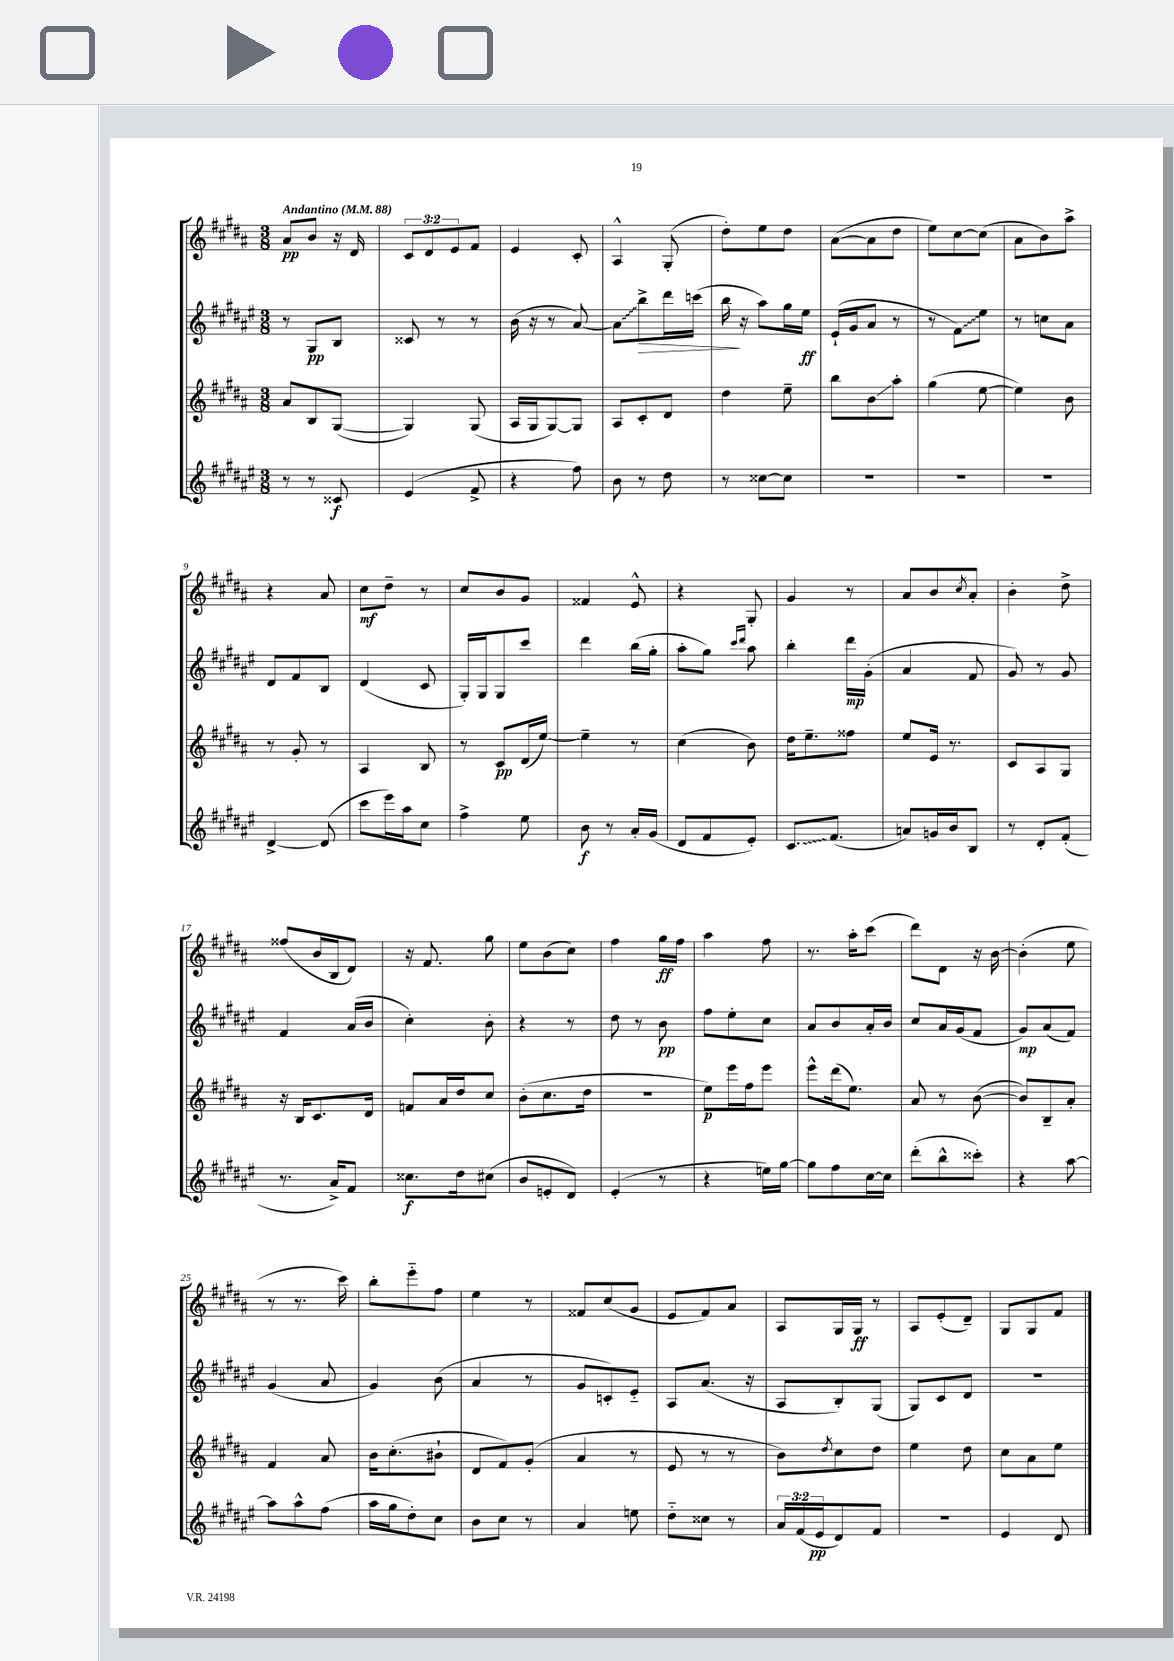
<<
\new StaffGroup <<
\new Staff = "s0" {
    \clef treble \key b \major \numericTimeSignature \time 3/8 \override Staff.TupletNumber.text = #tuplet-number::calc-fraction-text \tempo "Andantino" 4 = 88
    ais'8\pp b'8 r16 dis'16 |
    \tuplet 3/2 { cis'8 dis'8 e'8 } fis'8 |
    e'4 cis'8-. |
    ais4-^ gis8-.( |
    dis''8-.) e''8 dis''8 |
    ais'8~( ais'8 dis''8 |
    e''8) cis''8~ cis''8( |
    ais'8 b'8) ais''8-> |
    r4 ais'8 |
    cis''8\mf dis''8-- r8 |
    cis''8 b'8 gis'8 |
    fisis'4 e'8-^ |
    r4 gis8-. |
    gis'4 r8 |
    ais'8 b'8 \acciaccatura { cis''8 } ais'8-. |
    b'4-. dis''8-> |
    fisis''8( b'16 b16 dis'8) |
    r16 fis'8. gis''8 |
    e''8 b'8( cis''8) |
    fis''4 gis''16\ff fis''16 |
    ais''4 fis''8 |
    r8. ais''16-. cis'''8( |
    dis'''8) dis'8 r16 b'16~ |
    b'4-.( e''8 |
    r8 r8. cis'''16) |
    b''8-. e'''8-_ fis''8 |
    e''4 r8 |
    fisis'8 cis''8( gis'8 |
    e'8 fis'8) ais'8 |
    ais8 gis16 gis16\ff r8 |
    ais8 e'8-.( dis'8--) |
    gis8 gis8 fis'8 \bar "|." |
}
\new Staff = "s1" {
    \clef treble \key fis \major \numericTimeSignature \time 3/8
    r8 gis8\pp b8 |
    cisis'8 r8 r8 |
    b'16( r16 r8 ais'8~) |
    \once \override Glissando.style = #'zigzag ais'8\glissando b''8->\> dis'''16 c'''16( |
    b''16\! r16 ais''8) gis''16 eis''16\ff |
    eis'16-!( gis'16 ais'8 r8 |
    r8 \once \override Glissando.style = #'zigzag fis'8\glissando) eis''8 |
    r8 c''8 ais'8 |
    dis'8 fis'8 b8 |
    dis'4( cis'8 |
    gis16-.) gis16 gis8 cis'''8 |
    dis'''4 b''16( gis''16-. |
    ais''8-. gis''8) \grace { cis'''16 dis'''16 } ais''8 |
    b''4-. dis'''16\mp gis'16-.( |
    ais'4 fis'8 |
    gis'8) r8 gis'8 |
    fis'4 ais'16( b'16 |
    cis''4-.) b'8-. |
    r4 r8 |
    dis''8 r8 b'8\pp |
    fis''8 eis''8-. cis''8 |
    ais'8 b'8 ais'16-. b'16 |
    cis''8 ais'16 gis'16( fis'8 |
    gis'8\mp) ais'8( fis'8) |
    gis'4( ais'8 |
    gis'4) b'8( |
    ais'4 r8 |
    gis'8 c'8-.) eis'8-_ |
    ais8 ais'8.( r16 |
    ais8 b8-.) gis8( |
    gis8) cis'8 dis'8 |
    R4. \bar "|." |
}
\new Staff = "s2" {
    \clef treble \key b \major \numericTimeSignature \time 3/8
    ais'8 b8 gis8~( |
    gis4) gis8( |
    ais16 gis16 gis8~) gis8 |
    ais8 cis'8-. dis'8 |
    dis''4 e''8-- |
    b''8 b'8\glissando ais''8-. |
    gis''4( e''8~ |
    e''4) b'8 |
    r8 gis'8-. r8 |
    ais4 b8 |
    r8 cis'8\pp dis'16( e''16~) |
    e''4-- r8 |
    cis''4( b'8) |
    dis''16 e''8.-- fisis''8 |
    e''8 e'16 r8. |
    cis'8 ais8 gis8 |
    r16 b16 cis'8. dis'16 |
    f'8 ais'16 dis''16 cis''8 |
    b'8-.( cis''8. dis''16 |
    R4. |
    e''8\p) e'''16 fis''16 e'''8 |
    e'''8-^ dis'''16( e''8.) |
    ais'8 r8 b'8~( |
    b'8) b8-- ais'8-. |
    fis'4 ais'8 |
    b'16 cis''8.-.( bis'8-! |
    dis'8 fis'8) gis'8-.( |
    ais'4 r8 |
    e'8 r8 r8 |
    b'8) \acciaccatura { dis''8 } cis''8 dis''8 |
    e''4 dis''8 |
    cis''8 ais'8 e''8 \bar "|." |
}
\new Staff = "s3" {
    \clef treble \key fis \major \numericTimeSignature \time 3/8 \override Staff.TupletNumber.text = #tuplet-number::calc-fraction-text
    r8 r8 cisis'8\f |
    eis'4( fis'8-> |
    r4 fis''8) |
    b'8 r8 dis''8 |
    r8 cisis''8~ cisis''8 |
    R4. |
    R4. |
    R4. |
    dis'4~-> dis'8( |
    cis'''8 eis'''16) ais''16 cis''8 |
    fis''4-> eis''8 |
    b'8\f r8 ais'16-. gis'16( |
    dis'8 fis'8 eis'8-.) |
    \once \override Glissando.style = #'zigzag cis'8.\glissando fis'8.( |
    a'8) g'16 b'16 b8 |
    r8 dis'8-. fis'8-.( |
    r8. ais'16->) fis'8 |
    cisis''8.\f dis''16 cis''8( |
    b'8 e'8-. dis'8) |
    eis'4-.( r8 |
    r4 e''16) gis''16~ |
    gis''8 fis''8 cis''16~ cis''16 |
    dis'''8-.( b''8-^ cisis'''8-.) |
    r4 ais''8~ |
    ais''8 ais''8-^ fis''8( |
    ais''16 gis''16 dis''8-.) cis''8 |
    b'8 cis''8 r8 |
    ais'4 e''8 |
    dis''8-_ cisis''8 r8 |
    \tuplet 3/2 { ais'16 fis'16( eis'16\pp } dis'8) fis'8 |
    R4. |
    eis'4 dis'8 \bar "|." |
}
>>
>>
